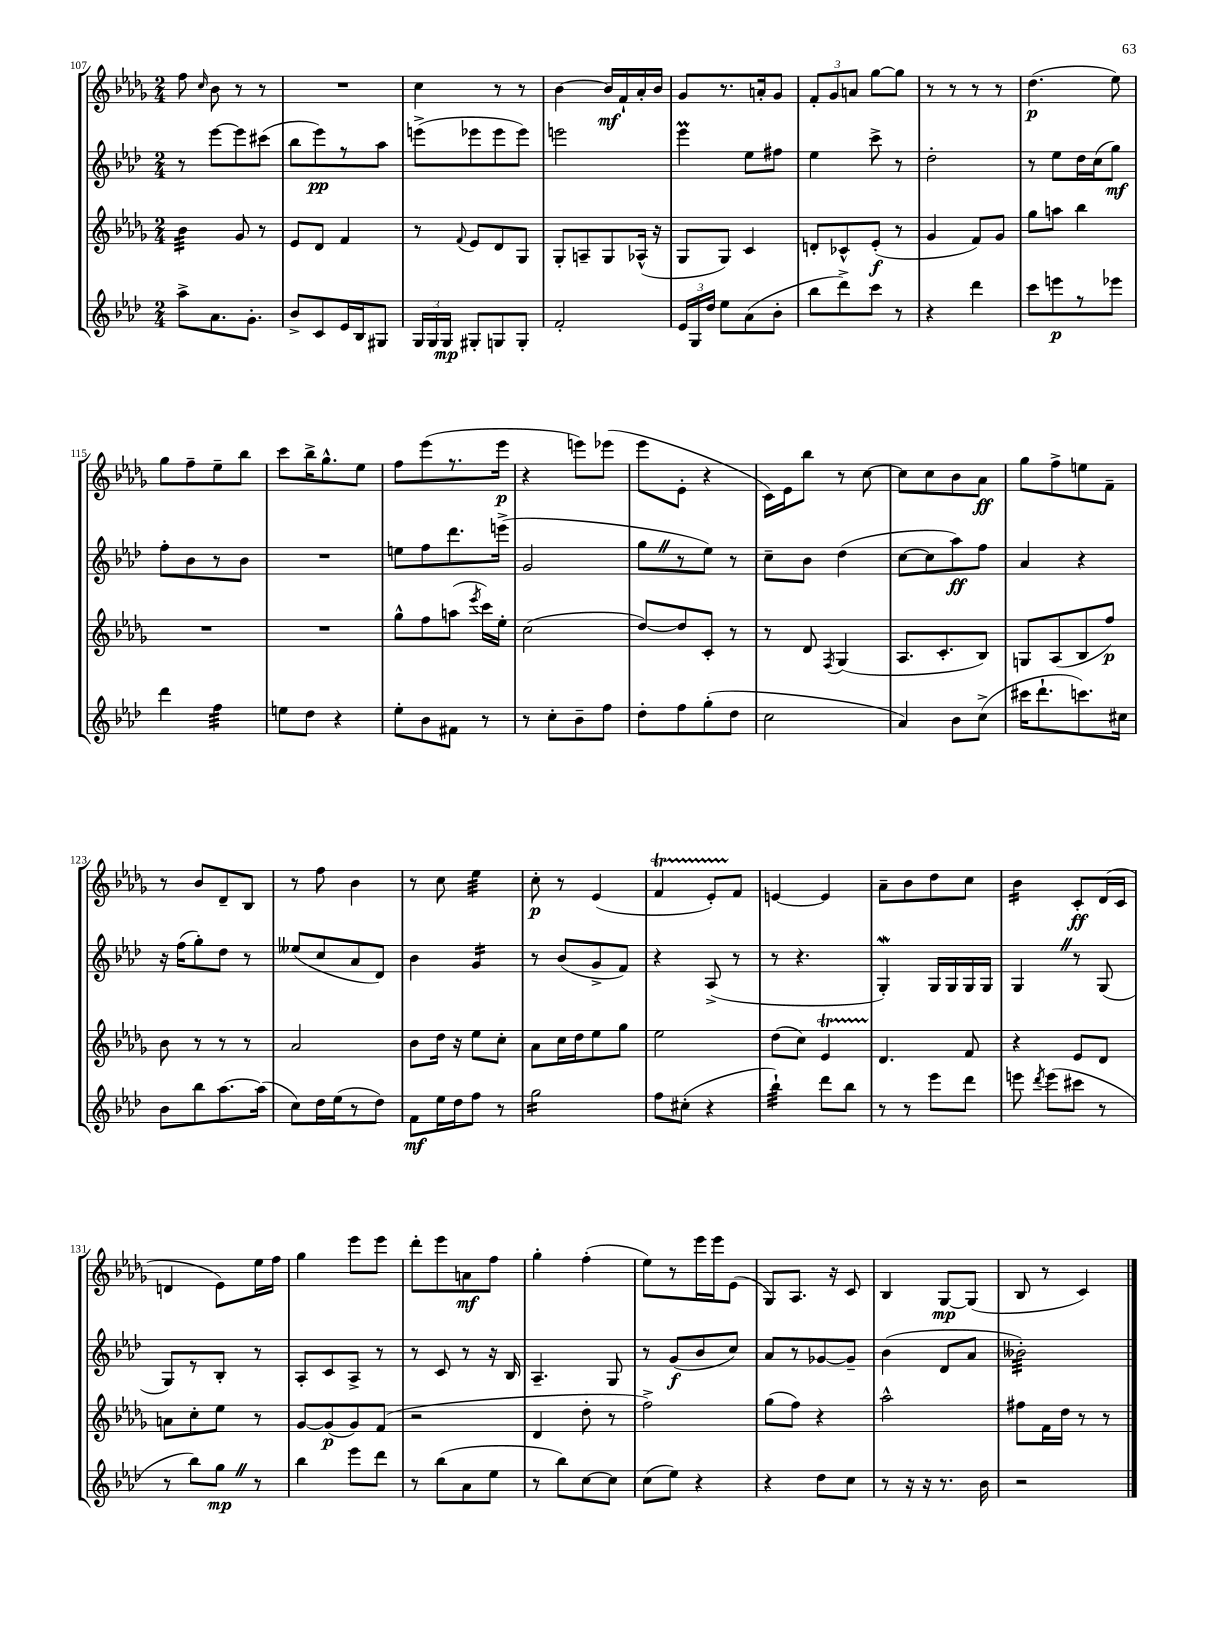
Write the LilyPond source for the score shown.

<<
\new StaffGroup <<
\new Staff = "s0" {
    \clef treble \key des \major \numericTimeSignature \time 2/4
    \autoBeamOff f''8 \grace { c''16 } bes'8 r8 r8 |
    R2 |
    c''4 r8 r8 |
    bes'4~ bes'16[\mf f'16-! aes'16-. bes'16] |
    ges'8[ r8. a'16-. ges'8] |
    \tuplet 3/2 { f'8[-. ges'8 a'8] } ges''8[~ ges''8] |
    r8 r8 r8 r8 |
    des''4.\p( ees''8) |
    ges''8[ f''8-- ees''8-- bes''8] |
    c'''8[ bes''16-> ges''8.-^ ees''8] |
    f''8[ ees'''8( r8. ees'''16]\p |
    r4 e'''8[) ees'''8]( |
    ees'''8[ ees'8]-. r4 |
    c'16[) ees'16 bes''8] r8 c''8~ |
    c''8[ c''8 bes'8 aes'8]\ff |
    ges''8[ f''8-> e''8 f'8]-- |
    r8 bes'8[ des'8-- bes8] |
    r8 f''8 bes'4 |
    r8 c''8 ees''4:32 |
    c''8-.\p r8 ees'4( |
    f'4\startTrillSpan ees'8[-.) f'8]\stopTrillSpan |
    e'4~ e'4 |
    aes'8[-- bes'8 des''8 c''8] |
    bes'4:16 c'8[-.\ff des'16( c'16] |
    d'4 ees'8[) ees''16 f''16] |
    ges''4 ees'''8[ ees'''8] |
    des'''8[-. ees'''8 a'8\mf f''8] |
    ges''4-. f''4-.( |
    ees''8[) r8 ees'''16 ees'''16 ees'8]( |
    ges8[) aes8.] r16 c'8 |
    bes4 ges8[~\mp ges8]( |
    bes8 r8 c'4) \bar "|." |
}
\new Staff = "s1" {
    \clef treble \key aes \major \numericTimeSignature \time 2/4
    \autoBeamOff r8 ees'''8[~ ees'''8 cis'''8]( |
    bes''8[ ees'''8\pp) r8 aes''8] |
    e'''8[->( ees'''8 ees'''8 ees'''8]) |
    e'''2 |
    ees'''4\prall ees''8[ fis''8] |
    ees''4 c'''8-> r8 |
    des''2-. |
    r8 ees''8[ des''16 c''16( g''8]\mf) |
    f''8[-. bes'8 r8 bes'8] |
    R2 |
    e''8[ f''8 des'''8. e'''16]->( |
    g'2 |
    g''8[ \once \override BreathingSign.text = \markup { \musicglyph "scripts.caesura.straight" } \breathe r8 ees''8]) r8 |
    c''8[-- bes'8] des''4( |
    c''8[~ c''8 aes''8\ff) f''8] |
    aes'4 r4 |
    r16 f''16[( g''8-.) des''8] r8 |
    eeses''8[( c''8 aes'8 des'8]) |
    bes'4 g'4:16 |
    r8 bes'8[( g'8-> f'8]) |
    r4 aes8->( r8 |
    r8 r4. |
    g4-.\mordent) g16[ g16 g16 g16] |
    g4 \once \override BreathingSign.text = \markup { \musicglyph "scripts.caesura.straight" } \breathe r8 g8( |
    g8[) r8 bes8]-. r8 |
    aes8[-. c'8 aes8]-> r8 |
    r8 c'8 r8 r16 bes16 |
    aes4.-- g8 |
    r8 g'8[\f( bes'8 c''8]) |
    aes'8[ r8 ges'8~ ges'8]-- |
    bes'4( des'8[ aes'8] |
    beses'2:32-.) \bar "|." |
}
\new Staff = "s2" {
    \clef treble \key des \major \numericTimeSignature \time 2/4
    \autoBeamOff bes'4:32 ges'8 r8 |
    ees'8[ des'8] f'4 |
    r8 \appoggiatura { f'8 } ees'8[ des'8 ges8] |
    ges8[-. a8-- ges8 aes16]-^( r16 |
    ges8[ ges8]) c'4 |
    d'8[-. ces'8-^ ees'8]-.\f( r8 |
    ges'4 f'8[) ges'8] |
    ges''8[ a''8] bes''4 |
    R2 |
    R2 |
    ges''8[-^ f''8 a''8]( \acciaccatura { ees'''8 } c'''16[) ees''16]-. |
    c''2( |
    des''8[~) des''8 c'8]-. r8 |
    r8 des'8 \acciaccatura { f8 } ges4( |
    aes8.[ c'8.-. bes8]) |
    g8[ aes8( bes8 f''8]\p) |
    bes'8 r8 r8 r8 |
    aes'2 |
    bes'8[ des''16] r16 ees''8[ c''8]-. |
    aes'8[ c''16 des''16 ees''8 ges''8] |
    ees''2 |
    des''8[( c''8]) ees'4\startTrillSpan |
    des'4.\stopTrillSpan f'8 |
    r4 ees'8[ des'8] |
    a'8[ c''8-. ees''8] r8 |
    ges'8[~ ges'8\p( ges'8) f'8]( |
    r2 |
    des'4 des''8-. r8 |
    f''2->) |
    ges''8[( f''8]) r4 |
    aes''2-^ |
    fis''8[ f'16 des''16] r8 r8 \bar "|." |
}
\new Staff = "s3" {
    \clef treble \key aes \major \numericTimeSignature \time 2/4
    \autoBeamOff aes''8[-> aes'8. g'8.]-. |
    bes'8[-> c'8 ees'16 bes16 gis8] |
    \tuplet 3/2 { g16[ g16 g16]\mp } gis8[-. g8 g8]-. |
    f'2-. |
    \tuplet 3/2 { ees'16[ g16 des''16] } ees''8[ aes'8( bes'8]-. |
    bes''8[ des'''8->) c'''8] r8 |
    r4 des'''4 |
    c'''8[ e'''8\p r8 ees'''8] |
    des'''4 f''4:32 |
    e''8[ des''8] r4 |
    ees''8[-. bes'8 fis'8] r8 |
    r8 c''8[-. bes'8-- f''8] |
    des''8[-. f''8 g''8-.( des''8] |
    c''2 |
    aes'4) bes'8[ c''8]->( |
    cis'''16[ des'''8.-! c'''8.) cis''16] |
    bes'8[ bes''8 aes''8.~ aes''16]( |
    c''8[) des''16 ees''16( r8 des''8]) |
    f'8[\mf ees''16 des''16 f''8] r8 |
    g''2:16 |
    f''8[ cis''8]-.( r4 |
    bes''4:32-!) des'''8[ bes''8] |
    r8 r8 ees'''8[ des'''8] |
    e'''8 \acciaccatura { des'''8 } e'''8[( cis'''8] r8 |
    r8 bes''8[) g''8]\mp \once \override BreathingSign.text = \markup { \musicglyph "scripts.caesura.straight" } \breathe r8 |
    bes''4 ees'''8[ des'''8] |
    r8 bes''8[( aes'8 ees''8] |
    r8 bes''8[) c''8~ c''8] |
    c''8[( ees''8]) r4 |
    r4 des''8[ c''8] |
    r8 r16 r16 r8. bes'16 |
    r2 \bar "|." |
}
>>
>>
\layout { \context { \Score currentBarNumber = #107 } }
